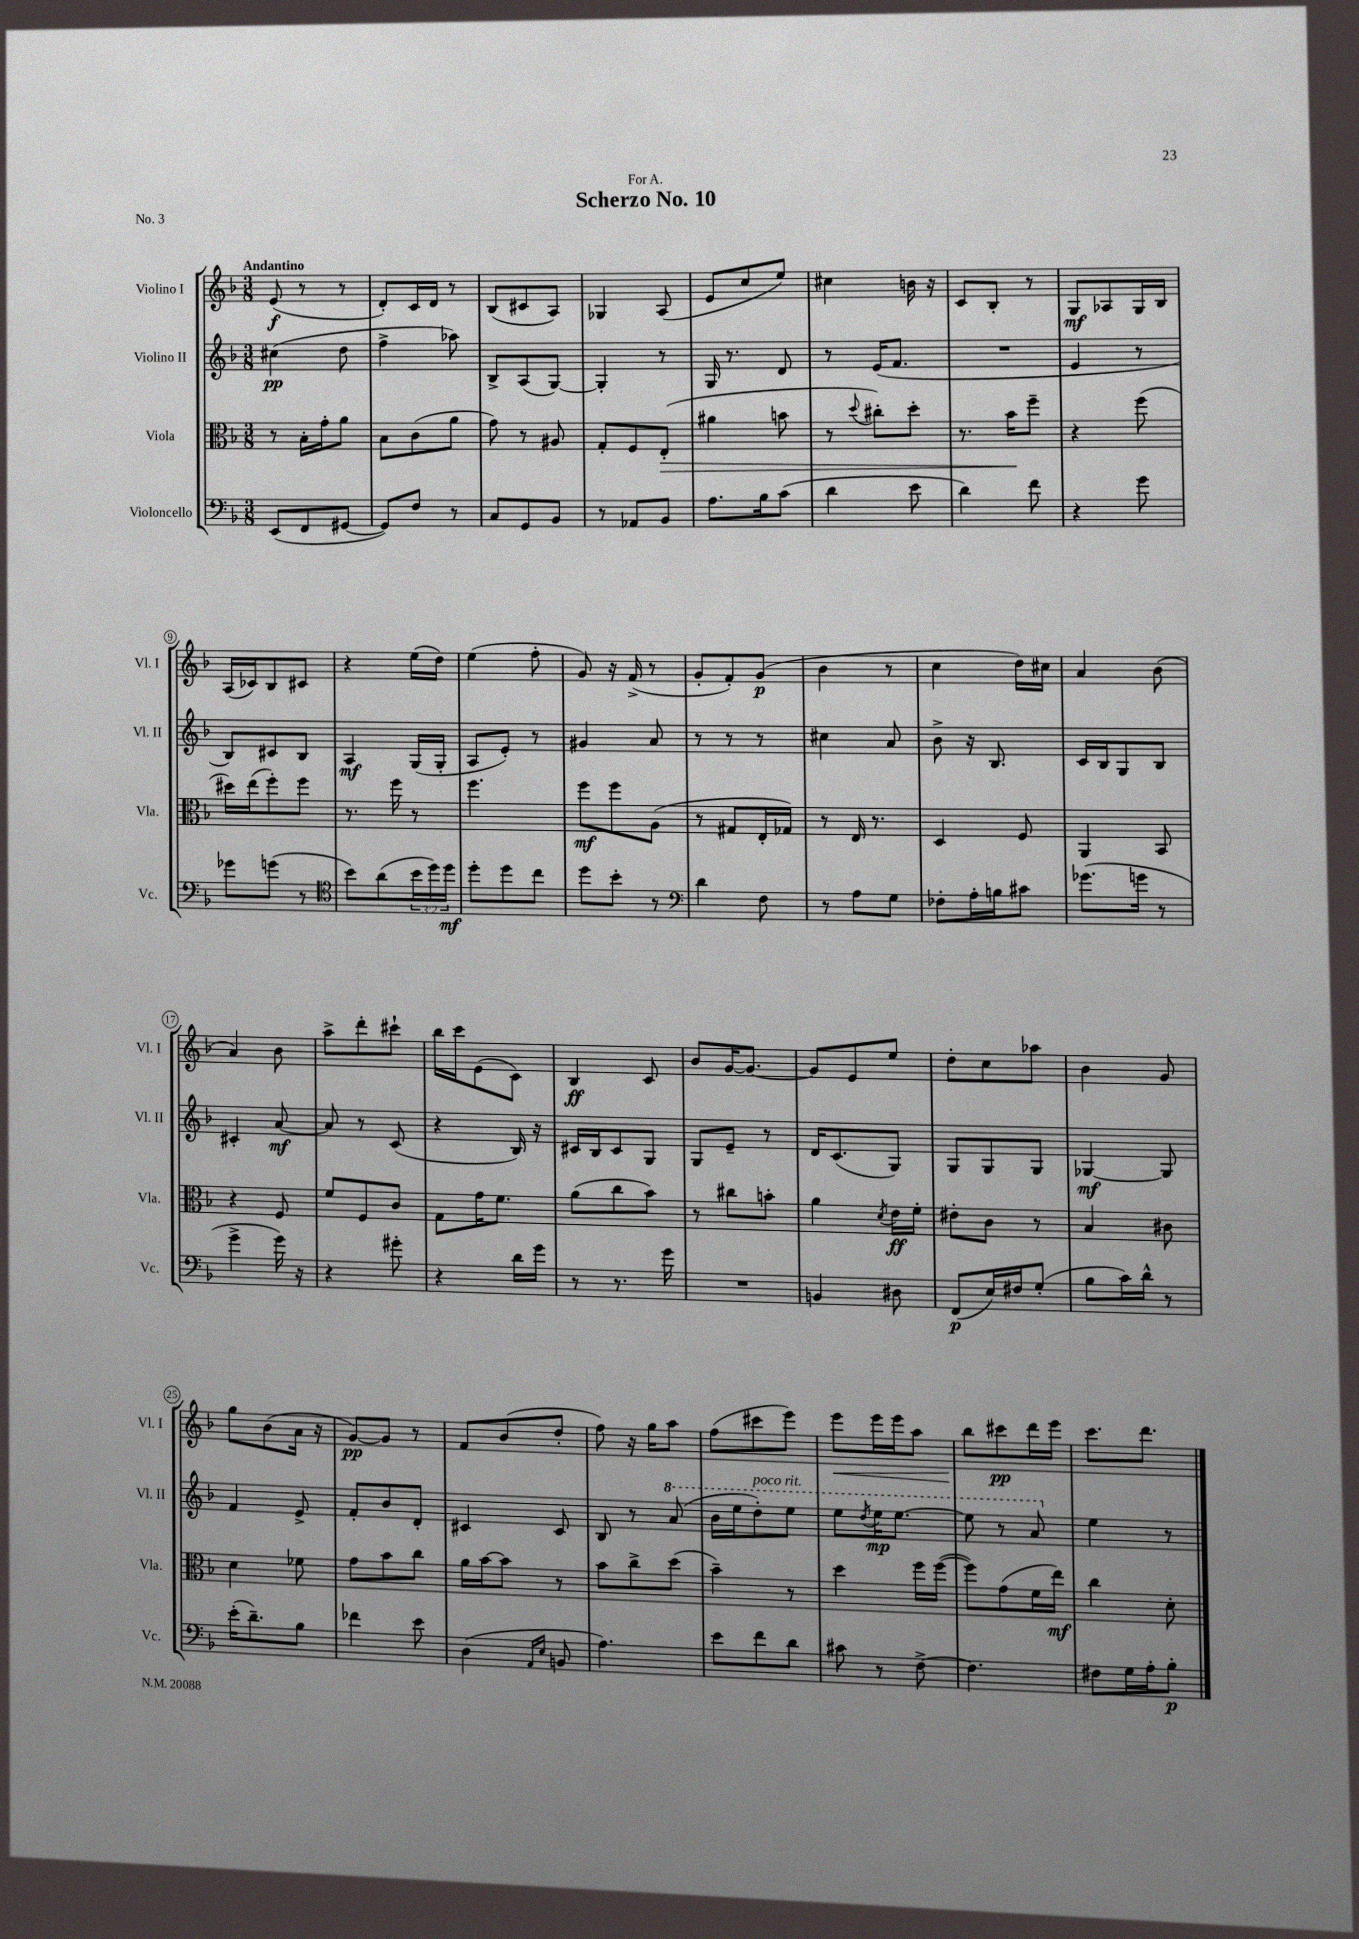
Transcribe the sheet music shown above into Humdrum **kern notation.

**kern	**kern	**kern	**kern
*staff4	*staff3	*staff2	*staff1
*clefF4	*clefC3	*clefG2	*clefG2
*k[b-]	*k[b-]	*k[b-]	*k[b-]
*M3/8	*M3/8	*M3/8	*M3/8
(8EE	8r	(4cc#	(8e
8FF	16B-'	.	8r
.	16g'	.	.
[8GG#	8a	8dd	8r
=	=	=	=
8GG#])	8B-	4ff^	8d')
8F	(8c	.	16c
.	.	.	16d
8r	8a	8aa-)	8r
=	=	=	=
8C	8g)	8B-^	(8B-
8GG	8r	(8A	8c#
8BB-	8A#	[8G)	8A)
=	=	=	=
8r	8G'	4G']	4G-
8AA-	8F	.	.
8BB-	(8E'	8r	(8A
=	=	=	=
8.A	4a#	16G	8e
.	.	8.r	.
.	.	.	8cc
16B-	.	.	.
(8c	8b	8d	8ee)
=	=	=	=
4d	8r	8r	4cc#
.	8qqdd	.	.
.	8cc#')	(16e	.
.	.	8.f	.
8e	8dd'	.	16b
.	.	.	16r
=	=	=	=
4d)	8.r	4.r	8c
.	.	.	8B-'
.	16b-	.	.
8f	8ff~	.	8r
=	=	=	=
4r	4r	4e	8G
.	.	.	8A-
8g	(8ff	8r	16G
.	.	.	16B-
=	=	=	=
8g-	16dd#)	8B-)	(16A
.	(16ee	.	16c-)
(8g	8ff')	8c#	8B-
8r	8ff	8B-	8c#
=	=	=	=
*clefC4	*	*	*
8b-)	8.r	4A	4r
(8a	.	.	.
.	16ff	.	.
24b-	8r	(16G	(16ee
24dd)	.	.	.
.	.	16G'	16dd)
24dd	.	.	.
=	=	=	=
8dd'	4.ff	8A	(4ee
8dd	.	8e')	.
8cc	.	8r	8ff'
=	=	=	=
8dd	8ff	4g#	8g)
8b-'	8ff	.	16r
.	.	.	(16f^
8r	(8A	8a	8r
=	=	=	=
*clefF4	*	*	*
4d	8r	8r	8g'
.	8G#	8r	8f')
8F	16E'	8r	(8g
.	16G-)	.	.
=	=	=	=
8r	8r	4cc#	4b-
8A	16E	.	.
.	8.r	.	.
8G	.	8a	8r
=	=	=	=
8F-'	4D	8b-^	4cc
16A'	.	16r	.
16B	.	8.B-	.
8c#	8F	.	16dd)
.	.	.	16cc#
=	=	=	=
(8.g-	4AA	16c	4a
.	.	16B-	.
.	.	8G	.
16g	.	.	.
8r	8BB-	8B-	(8b-
=	=	=	=
4g^	4r	4c#'	4a)
16g)	8F	[8a	8b-
16r	.	.	.
=	=	=	=
4r	8f	8a]	8aa^
.	8F	8r	8ddd'
8g#'	8c	(8c	8ccc#`
=	=	=	=
4r	8G	4r	16bb-
.	.	.	16ccc
.	16g	.	(8e
.	8.f	.	.
16d	.	16B-)	8c)
16g	.	16r	.
=	=	=	=
8r	(8a	16c#	4B-
.	.	16B-	.
8.r	8cc	8c#	.
.	8b-)	8G	8c
16g	.	.	.
=	=	=	=
4.r	8r	8G	8b-
.	8cc#	8e~	[16g
.	.	.	8.g_
.	8b'	8r	.
=	=	=	=
4BB	4a	16d	8g]
.	.	(8.c	.
.	.	.	8e
.	8qd	.	.
8D#	16e	8G)	8ee
.	16f'	.	.
=	=	=	=
(8FF	8e#'	8G	8dd'
16E)	8c	8G	8cc
16F#	.	.	.
(8G'	8r	8G	8aa-
=	=	=	=
8B-	4B-	[4G-	4b-
16c)	.	.	.
16d^^	.	.	.
8r	8c#	8G-]	8g
=	=	=	=
(16e'	4d	4f	8gg
8.d~)	.	.	.
.	.	.	(8b-
8B-	8f-	8e^	16a
.	.	.	16r
=	=	=	=
4f-	8g	8f'	[8g)
.	8b-	8b-	8g]
8e	8cc	8d'	8r
=	=	=	=
(4D	16a	4c#	8f
.	[16b-	.	.
.	8b-]	.	(8b-
16qqAA	.	.	.
16qqE	.	.	.
8BB	8r	8c#	8dd'
=	=	=	=
4.A)	8b-	8B-	8ff)
.	8cc^	8r	16r
.	.	.	16gg
.	(8dd	(8aa	8aa
=	=	=	=
8e	4b-~)	16bb-	(8ff
.	.	16eee	.
8f	.	8ddd')	8ccc#
8d	8r	8eee	8eee)
=	=	=	=
8c#	4dd	8eee	8eee
.	.	8qddd	.
8r	.	16eee	16eee
.	.	[8.eee	16eee
[8F^	16ff	.	8aa
.	([16ff	.	.
=	=	=	=
4.F]	8ff])	8eee]	8bb-
.	(8g	8r	8ccc#
.	16f	8aa	16ddd
.	16ee)	.	16eee
=	=	=	=
8F#	4cc	4ee	8.ccc
16G	.	.	.
16A'	.	.	8.ddd
8B-'	8d'	8r	.
==	==	==	==
*-	*-	*-	*-
